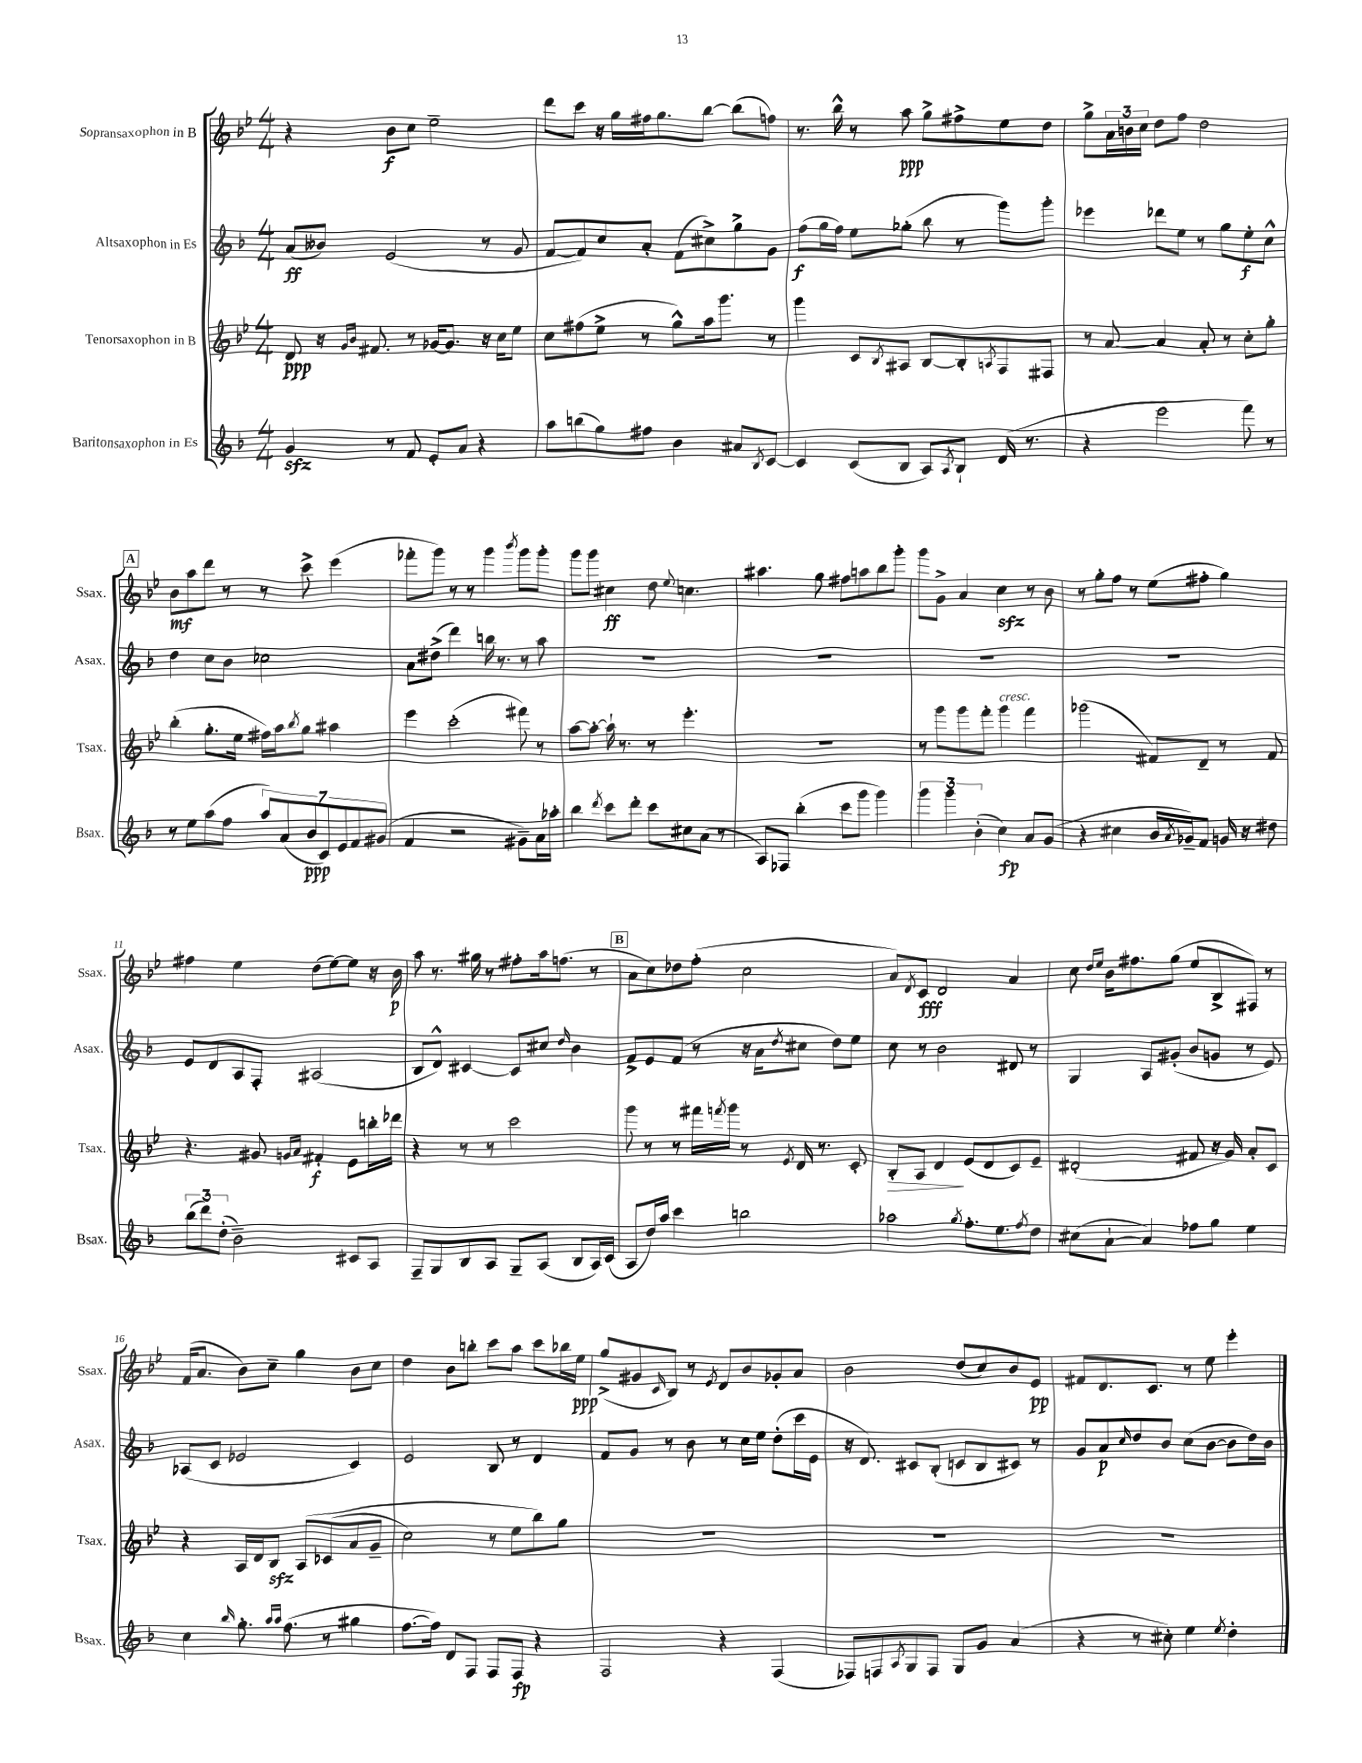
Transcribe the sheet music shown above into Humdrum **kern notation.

**kern	**kern	**kern	**kern
*staff4	*staff3	*staff2	*staff1
*clefG2	*clefG2	*clefG2	*clefG2
*k[b-]	*k[b-e-]	*k[b-]	*k[b-e-]
*M4/4	*M4/4	*M4/4	*M4/4
4g	8d	(8a	4r
.	16r	8b--)	.
.	16qqg	.	.
.	16qqb-	.	.
.	8.f#	.	.
8r	.	(2e	8b-
8f	8r	.	8cc
8e'	[16g-	.	2ee-~
.	8.g-]	.	.
8a	.	.	.
4r	16r	8r	.
.	16cc	.	.
.	8ee-	8g	.
=	=	=	=
8aa	8cc	[8f	8ddd
(8bb	(8ff#	8f])	8ccc
8gg)	8ee-^	8cc	16r
.	.	.	16gg
8ff#	8r	8a'	16ff#
.	.	.	8.gg
4b-	8gg^^)	(8f	.
.	16aa	8cc#^)	[8bb-
.	8.ggg	.	.
8a#	.	8gg^	(8bb-]
8qB-	.	.	.
[8c	8r	8g	8ff)
=	=	=	=
4c]	4ggg	(8ff	8.r
.	.	16gg	.
.	.	16ff)	16bb-^^
(8c	8c	8ee	8r
.	8qB-	.	.
8B-	8A#	(8gg-'	8aa
8A)	[8B-	8bb-	8gg^
8qA	.	.	.
8B-`	8B-']	8r	8ff#^
.	8qA	.	.
(16d	8F	8ggg)	8ee-
8.r	.	.	.
.	8F#	8ggg'	8dd
=	=	=	=
4r	8r	4eee-	8gg^
.	[8a	.	24a
.	.	.	24b
.	.	.	24cc
2eee	4a]	8ddd-	8dd
.	.	8ee	8ff
.	8a'	8r	2dd
.	8r	8gg	.
8fff)	8cc'	8ee'	.
8r	8gg'	8cc^^	.
=	=	=	=
8r	(4bb-'	4dd	8b-
8ee	.	.	8aa
(8aa	8.gg'	8cc	8ddd
8ff	.	8b-	8r
.	16ee-	.	.
14aa)	16ff#)	2cc-	8r
.	16aa	.	.
(14a	.	.	.
.	8qbb-	.	.
.	8gg	.	8ccc^
14b-	.	.	.
14c)	.	.	.
.	4aa#	.	(4eee-
14e	.	.	.
14f	.	.	.
(14g#	.	.	.
=	=	=	=
4f	4eee-	8a	8fff-'
.	.	(8dd#^	8ggg)
2r	(2ccc'	4ddd)	8r
.	.	.	8r
.	.	16bb	4ggg
.	.	8.r	.
.	.	.	8qbbb-
8g#~)	8fff#)	8r	8ggg
16a	8r	8aa	8ggg'
16aa-'	.	.	.
=	=	=	=
4bb-	[8aa	1r	8ggg
.	8aa'_	.	8ggg
8qddd	.	.	.
8ccc	16aa`]	.	4cc#
.	8.r	.	.
8ddd'	.	.	.
8ccc	8r	.	8dd
.	.	.	8qqee-
8cc#	4.eee-'	.	4.cc
(8a	.	.	.
8r	.	.	.
=	=	=	=
8A)	1r	1r	4.aa#
8F-	.	.	.
(4bb-'	.	.	.
.	.	.	8gg
8ccc	.	.	8ff#
8ggg	.	.	8aa
4ggg)	.	.	8bb-
.	.	.	8ggg'
=	=	=	=
6ggg	8r	1r	8ggg
.	8ggg	.	8g^
6ggg	.	.	.
.	8ggg	.	4a
(6b-'	.	.	.
.	8fff'	.	.
4cc)	4ggg	.	4cc
8a	4fff	.	8r
(8g	.	.	8b-
=	=	=	=
4r	(2ggg-	1r	8r
.	.	.	8gg'
4cc#	.	.	8ff
.	.	.	8r
16b-	8f#)	.	(8ee-
8qa	.	.	.
16g-~)	.	.	.
8f	8d~	.	8ff#'
16g	8r	.	4gg)
16r	.	.	.
8dd#	8f#	.	.
=	=	=	=
(12bb-	4.r	8e	4ff#
12ddd)	.	.	.
.	.	8d	.
(12dd'	.	.	.
2b-~)	.	8A	4ee-
.	8g#	8F'	.
.	16qqg	.	.
.	16qqa	.	.
.	4f#'	(2A#	(8dd
.	.	.	[8ee-)
8c#	8e-	.	8ee-]
8A	16bb'	.	16r
.	16ddd-	.	16b-
=	=	=	=
8F~	4r	8B-	8aa
8G	.	8d^^)	8.r
8B-	8r	[4c#	.
.	.	.	16gg#
8A	8r	.	8r
8G~	2ccc	8c#]	8ff#'
(8A	.	8cc#	16aa
.	.	.	(8.ff
.	.	16qqdd	.
8B-	.	4b-	.
16A)	.	.	8r
(16c	.	.	.
=	=	=	=
8A	8ggg	8f^	8a
16dd)	8r	8e	8cc)
16aa	.	.	.
4ccc	8r	(8f	8dd-
.	16fff#	8r	(8ff'
.	8qfff	.	.
.	16ggg	.	.
2bb	8r	16r	2cc
.	.	16a	.
.	8qe-	8qdd	.
.	16d	8cc#	.
.	8.r	.	.
.	.	8dd)	.
.	8c'	8ee	.
=	=	=	=
2aa-	8B-'	8cc	8a)
.	.	.	8qd
.	8A	8r	8c
.	4d	2b-	2d
8qgg	.	.	.
8.ff'	(8e-	.	.
.	8d	.	.
8.ee	.	.	.
.	8c)	8d#	4a
8qff	.	.	.
8dd	8e-~	8r	.
=	=	=	=
(8cc#	(2d#'	4G	8cc
.	.	.	16qqdd
.	.	.	16qqee-
[8a`	.	.	16b-
.	.	.	8.ff#
4a])	.	8A	.
.	.	(8g#'	(8gg
8ff-	8f#	8b-	8ee-
8gg	16r	8g	8B-^
.	16g)	.	.
4ee	8a'	8r	8F#)
.	8c	8e)	8r
=	=	=	=
4cc	4r	(8A-	(16f
.	.	.	8.a
.	.	8c	.
16qqbb-	.	.	.
8.gg'	16A	2e-	8b-)
.	16d	.	.
.	8B-	.	8cc~
16qqaa	.	.	.
16qqaa	.	.	.
(8.ff	.	.	.
.	&(8A	.	4gg
8r	(8c-	.	.
4gg#	8a	4c)	8b-
.	8g~	.	8cc
=	=	=	=
[8.ff	2cc)	2e	4dd
16ff])	.	.	.
8d	.	.	8b-
8F	.	.	8bb'
8F	8r	8B-	8ccc
8F	8ee-	8r	8aa
4r	8bb-&)	4d	8ccc
.	8gg	.	16bb-
.	.	.	16ee-
=	=	=	=
2F	1r	8f	(8gg^
.	.	8g	8g#
.	.	.	16qqc
.	.	8r	8B-)
.	.	8b-	8r
.	.	.	8qe-
4r	.	8r	8d
.	.	16cc	8b-
.	.	16ee	.
(4F	.	(8dd'	8g-'
.	.	16ccc	8a
.	.	16e	.
=	=	=	=
8F-)	1r	16r	2b-
.	.	8.d)	.
8F	.	.	.
8qA	.	.	.
8G	.	8c#	.
8F	.	(8B-'	.
8G	.	8c	(8dd
8g	.	8B-	8cc)
(4a	.	8c#)	8b-
.	.	8r	8e-
=	=	=	=
4r	1r	8g	8f#
.	.	8a	8.d
.	.	16qqcc	.
8r	.	8dd	.
.	.	.	8.c
8cc#')	.	8b-	.
4ee	.	(8cc	8r
.	.	[8b-	8ee-
8qee	.	.	.
4dd'	.	8b-]	4eee-'
.	.	16dd)	.
.	.	16b-	.
==	==	==	==
*-	*-	*-	*-
